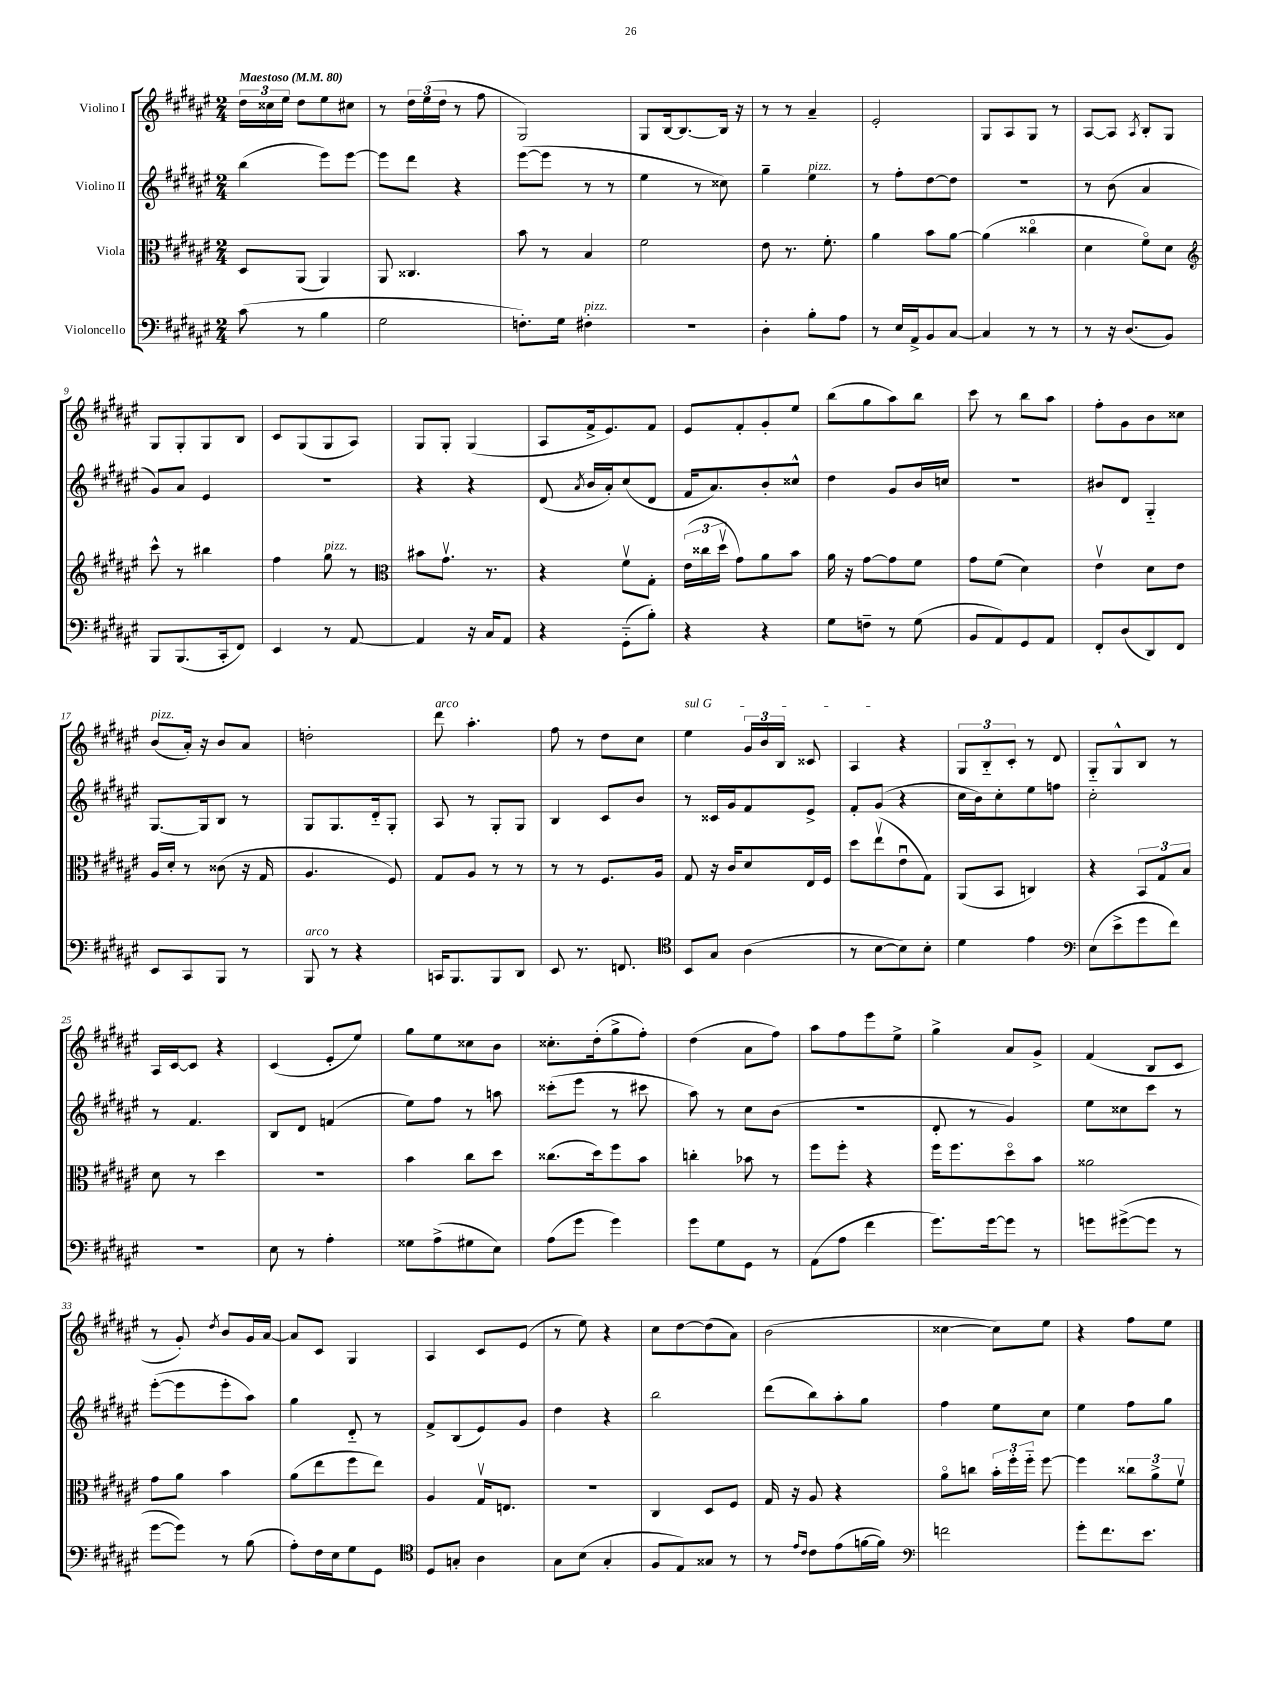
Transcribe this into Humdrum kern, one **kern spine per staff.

**kern	**kern	**kern	**kern
*part4	*part3	*part2	*part1
*staff4	*staff3	*staff2	*staff1
*I"Violoncello	*I"Viola	*I"Violino II	*I"Violino I
*clefF4	*clefC3	*clefG2	*clefG2
*k[f#c#g#d#a#e#]	*k[f#c#g#d#a#e#]	*k[f#c#g#d#a#e#]	*k[f#c#g#d#a#e#]
*M2/4	*M2/4	*M2/4	*M2/4
*MM80	*MM80	*MM80	*MM80
=1	=1	=1	=1
!	!	!	!LO:TX:a:B:t=Maestoso
(8c#\	8D#/L	(4bb\	24dd#\LL
.	.	.	24cc##X\
.	.	.	24ee#\JJ
8r	(8AA#/J	.	8dd#\L
4B\	4AA#/)	8eee#\L)	8ee#\
.	.	[8eee#\J	8cc#X\J
=2	=2	=2	=2
2G#\	8AA#/	8eee#\L]	8r
.	4.C##X/	8ddd#\J	24dd#\LL
.	.	.	(24ee#\
.	.	.	24dd#\JJ
.	.	4r	8r
.	.	.	8ff#\
=3	=3	=3	=3
8.Fn'\L)	8b\	([8eee#\L	2G#/)
.	8r	8eee#\J]	.
16G#\Jk	.	.	.
!LO:TX:a:i:t=pizz.	!	!	!
4F#X'\	4B/	8r	.
.	.	8r	.
=4	=4	=4	=4
2r	2f#\	4ee#\	8G#/L
.	.	.	[16B/k
.	.	.	8.B/_
.	.	8r	.
.	.	8cc##X\)	16B/Jk]
.	.	.	16r
=5	=5	=5	=5
4D#'\	8e#\	4gg#~\	8r
.	8.r	.	8r
!	!	!LO:TX:a:i:t=pizz.	!
8B'\L	.	4ee#\	4a#~/
.	8.f#'\	.	.
8A#\J	.	.	.
=6	=6	=6	=6
8r	4a#\	8r	2e#'/
16E#/LL	.	8ff#'\L	.
16AA#^/J	.	.	.
8BB/	8b\L	[8dd#\	.
[8C#/J	[8a#\J	8dd#\J]	.
=7	=7	=7	=7
4C#/]	(4a#\]	2r	8G#/L
.	.	.	8A#/
8r	4cc##X\	.	8G#/J
8r	.	.	8r
=8	=8	=8	=8
8r	4d#\	8r	[8A#/L
16r	.	(8b\	8A#/J]
(8.D#/L	.	.	.
.	.	.	8qA#/
.	8f#\L)	4a#/	8B'/L
8BB/J)	8d#\J	.	8G#/J
!!LO:LB:g=z
=9	=9	=9	=9
*	*clefG2	*	*
8BBB/L	8ccc#^^\	8g#/L)	8G#/L
(8.BBB/	8r	8a#/J	8G#'/
.	4bb#X\	4e#/	8G#/
16CC#'/k	.	.	.
8FF#/J)	.	.	8B/J
=10	=10	=10	=10
4EE#/	4ff#\	2r	8c#/L
.	.	.	(8G#/
!	!LO:TX:a:i:t=pizz.	!	!
8r	8gg#\	.	8G#/
[8AA#/	8r	.	8A#/J)
=11	=11	=11	=11
*	*clefC3	*	*
4AA#/]	8b#X\L	4r	8G#/L
.	8.g#v\J	.	8G#'/J
16r	.	4r	(4G#/
16C#/KL	8.r	.	.
8AA#/J	.	.	.
=12	=12	=12	=12
4r	4r	(8d#/	8A#/L
.	.	8qa#/	.
.	.	16b/LL	16f#^/k
.	.	16a#'/J)	8.e#/)
(8GG#\L	8f#v\L	(8cc#/	.
8B'\J)	8G#'\J	8d#/J	8f#/J
=13	=13	=13	=13
4r	(24e#\LL	16f#/KL	8e#/L
.	24cc##X\	.	.
.	.	8.a#/)	.
.	24dd#v\JJ	.	.
.	8g#\L)	.	8f#'/
4r	8a#\	8b'/	8g#'/
.	8b\J	8cc##X^^/J	8ee#/J
=14	=14	=14	=14
8G#\L	16a#\	4dd#\	(8bb\L
.	16r	.	.
8Fn~\J	[8g#\L	.	8gg#\
8r	8g#\]	8g#/L	8aa#\)
(8G#\	8f#\J	16b/L	8bb\J
.	.	16ccn/JJ	.
=15	=15	=15	=15
8BB/L	8g#\L	2r	8ccc#\
8AA#/)	(8f#\J	.	8r
8GG#/	4d#\)	.	8bb\L
8AA#/J	.	.	8aa#\J
=16	=16	=16	=16
8FF#'/L	4e#v\	8b#X/L	8ff#'\L
(8D#/	.	8d#/J	8g#\
8DD#/)	8d#\L	4G#/	8b\
8FF#/J	8e#\J	.	8cc##X\J
!!LO:LB:g=z
=17	=17	=17	=17
!	!	!	!LO:TX:a:i:t=pizz.
8EE#/L	16A#/LL	[8.G#/L	(8b/L
.	16d#'/JJ	.	.
8CC#/	8r	.	16a#'/Jk)
.	.	16G#/k]	16r
8BBB/J	(8c##X\	8B/J	8b/L
8r	16r	8r	8a#/J
.	16G#/	.	.
=18	=18	=18	=18
!LO:TX:a:i:t=arco	!	!	!
8BBB/	4.A#/	8G#/L	2ddn'\
8r	.	8.G#/	.
4r	.	.	.
.	.	16d#/k	.
.	8F#/)	8G#'/J	.
=19	=19	=19	=19
!	!	!	!LO:TX:a:i:t=arco
16CCn/KL	8G#/L	8A#/	8ddd#\
8.BBB/	.	.	.
.	8A#/J	8r	4.aa#'\
8BBB/	8r	8G#'/L	.
8DD#/J	8r	8G#/J	.
=20	=20	=20	=20
8EE#/	8r	4B/	8ff#\
8.r	8r	.	8r
.	8.F#/L	8c#/L	8dd#\L
8.FFn/	.	.	.
.	.	8b/J	8cc#\J
.	16A#/Jk	.	.
=21	=21	=21	=21
*clefC4	*	*	*
!	!	!	!LO:TX:a:i:t=sul G
8BB/L	8G#/	8r	4ee#\
8G#/J	16r	16c##X/LL	.
.	16c#/KL	16g#/J	.
(4A#\	8d#/	8f#/	24g#/LL
.	.	.	24b/
.	.	.	24B/JJ
.	16E#/L	8e#^/J	8c##X/
.	16F#/JJ	.	.
=22	=22	=22	=22
8r	8dd#\L	8f#'/L	4A#/
[8B\L	(8ee#v\	(8g#/J	.
8B\])	8e#u\	4r	4r
8B'\J	8G#\J)	.	.
=23	=23	=23	=23
4d#\	(8AA#/L	16cc#\LL	12G#/L
.	.	16b\J)	.
.	.	.	12B/
.	8BB/J	8cc#'\	.
.	.	.	12c#'/J
4e#\	4Cn/)	8ee#\	8r
.	.	8ffn\J	8d#/
=24	=24	=24	=24
*clefF4	*	*	*
(8E#\L	4r	2cc#'\	8G#/L
8e#^\	.	.	8G#^^/
8g#\	12BB/L	.	8B/J
.	12G#/	.	.
8f#\J)	.	.	8r
.	12B/J	.	.
!!LO:LB:g=z
=25	=25	=25	=25
2r	8d#\	8r	16A#/LL
.	.	.	[16c#/J
.	8r	4.f#/	8c#/J]
.	4dd#\	.	4r
=26	=26	=26	=26
8E#\	2r	8B/L	(4c#/
8r	.	8d#/J	.
4A#'\	.	(4fn/	8e#'/L
.	.	.	8ee#/J)
=27	=27	=27	=27
8G##X\L	4b\	8ee#\L)	8gg#\L
(8A#^\	.	8ff#\J	8ee#\
8G#X\	8cc#\L	8r	8cc##X\
8E#\J)	8dd#\J	8aan\	8b\J
=28	=28	=28	=28
(8A#\L	(8.cc##X\L	(8ccc##X'\L	8.cc##X'\L
8g#\J	.	8eee#\J	.
.	16dd#\k)	.	(16dd#'\k
4g#\)	8ff#\	8r	8gg#^\
.	8b\J	8ccc#X\	8ff#'\J)
=29	=29	=29	=29
8g#\L	4ccn'\	8aa#\)	(4dd#\
8G#\	.	8r	.
8GG#\J	8b-X\	8cc#\L	8a#\L
8r	8r	(8b\J	8ff#\J)
=30	=30	=30	=30
(8AA#\L	8ff#\L	2r	8aa#\L
8A#\J	8ff#'\J	.	8ff#\
4f#\	4r	.	8eee#\
.	.	.	8ee#^\J
=31	=31	=31	=31
8.g#\L)	16ff#\KL	8d#'/	4gg#^\
.	8.ff#\	.	.
.	.	8r	.
[16g#\k	.	.	.
8g#\J]	8dd#\	4g#/)	8a#/L
8r	8b\J	.	8g#^/J
=32	=32	=32	=32
8gn\L	2a##X\	8ee#\L	(4f#/
([8g#X^\	.	8cc##X\	.
8g#\J]	.	8ccc#\J	8B/L
8r	.	8r	8c#/J
!!LO:LB:g=z
=33	=33	=33	=33
[8g#\L	8g#\L	([8eee#'\L	8r
8g#\J])	8a#\J	8eee#\]	8g#'/)
.	.	.	8qdd#/
8r	4b\	8eee#'\	8b/L
(8B\	.	8aa#\J)	16g#/L
.	.	.	[16a#/JJ
=34	=34	=34	=34
8A#'\L)	(8a#\L	4gg#\	8a#/L]
16F#\L	8ee#\	.	8c#/J
16E#\J	.	.	.
8G#\	8ff#\	8d#/	4G#/
8GG#\J	8ee#\J)	8r	.
=35	=35	=35	=35
*clefC4	*	*	*
8D#/L	4A#/	8f#^/L	4A#/
8Gn'/J	.	(8B/	.
4A#\	16G#v/KL	8e#/)	8c#/L
.	8.En/J	.	.
.	.	8g#/J	(8e#/J
=36	=36	=36	=36
8G#\L	2r	4dd#\	8r
(8B\J	.	.	8ee#\)
4G#'/	.	4r	4r
=37	=37	=37	=37
8F#/L	4C#/	2bb\	8cc#\L
8E#/)	.	.	[8dd#\
8G##X/J	8D#/L	.	(8dd#\]
8r	8F#/J	.	8a#\J)
=38	=38	=38	=38
8r	16G#/	(8ddd#\L	(2b\
.	16r	.	.
16qqe#/LL	.	.	.
16qqc#/JJ	.	.	.
8c#\L	8A#/	8bb\)	.
(8e#\	4r	8aa#'\	.
[16fn\L	.	8gg#\J	.
16f\JJ])	.	.	.
=39	=39	=39	=39
*clefF4	*	*	*
2fn\	8a#\L	4ff#\	[4cc##X\
.	8ccn\J	.	.
.	24b'\LL	8ee#\L	8cc##\L])
.	24ff#'\	.	.
.	24ff#\JJ	.	.
.	[8ff#\	8cc#\J	8ee#\J
=40	=40	=40	=40
8g#'\L	4ff#\]	4ee#\	4r
8.f#\	.	.	.
.	12cc##X\L	8ff#\L	8ff#\L
8.e#\J	.	.	.
.	12a#^\	.	.
.	.	8gg#\J	8ee#\J
.	12f#v\J	.	.
==	==	==	==
*-	*-	*-	*-
